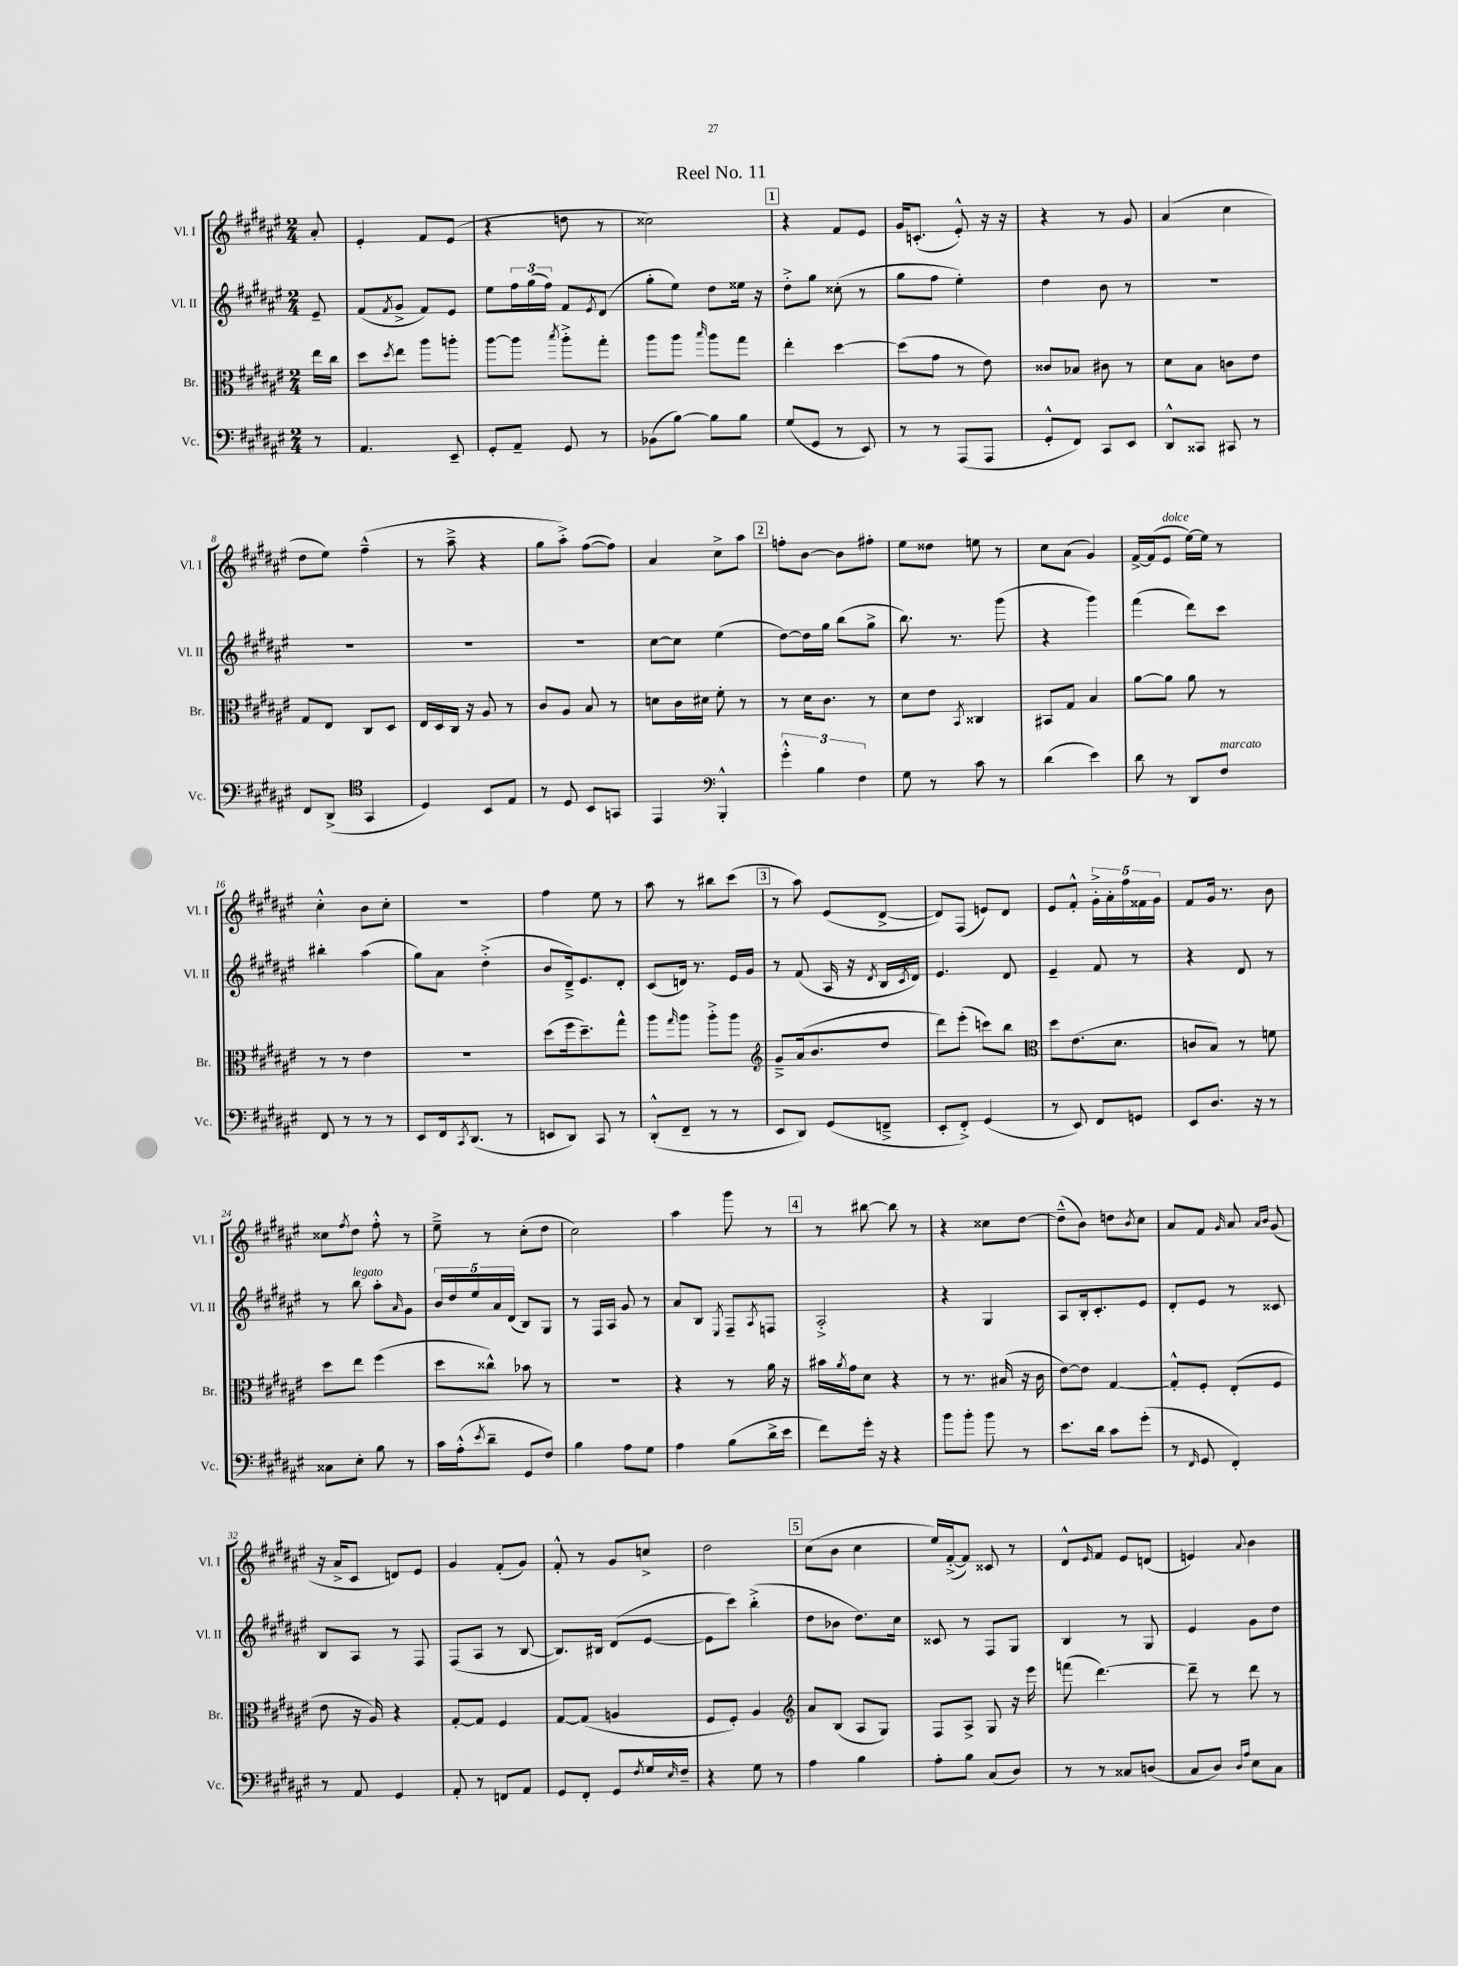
\header { title = "Reel No. 11" }
<<
\new StaffGroup <<
\new Staff = "s0" \with { instrumentName = "Vl. I" shortInstrumentName = "Vl. I" } {
    \clef treble \key fis \major \numericTimeSignature \time 2/4 \partial 8
    ais'8-. |
    eis'4-. fis'8 eis'8( |
    r4 d''8 r8 |
    cisis''2) |
    \mark \markup { \box "1" } r4 fis'8 eis'8 |
    gis'16 c'8.-.( eis'8-.-^) r16 r16 |
    r4 r8 gis'8 |
    ais'4( cis''4 |
    dis''8 eis''8) fis''4---^( |
    r8 ais''8---> r4 |
    gis''8 ais''8-.->) fis''8~( fis''8) |
    ais'4 cis''8-> ais''8 |
    \mark \markup { \box "2" } f''8-. b'8~ b'8 fis''8-. |
    eis''8 disis''8 e''8 r8 |
    cis''8 ais'8( gis'4) |
    fis'16~-> fis'16( eis'8^\markup { \italic "dolce" } eis''16~) eis''16 r8 |
    cis''4-.-^ b'8 cis''8-. |
    R2 |
    fis''4 eis''8 r8 |
    ais''8 r8 bis''8 cis'''8( |
    \mark \markup { \box "3" } r8 ais''8) eis'8( dis'8~-> |
    dis'8) fis8( e'8) dis'8 |
    eis'8 fis'8-.-^ \tuplet 5/4 { gis'16-.-> ais'16-. fis''16 fisis'16 gis'16 } |
    fis'8 gis'16 r8. b'8 |
    cisis''8 \acciaccatura { fis''8 } dis''8 fis''8-.-^ r8 |
    eis''8---> r8 cis''8-.( dis''8 |
    cis''2) |
    ais''4 gis'''8 r8 |
    \mark \markup { \box "4" } r8 bis''8~ bis''8 r8 |
    r4 cisis''8 dis''8~ |
    dis''8---^( b'8) d''8 \acciaccatura { b'8 } cis''8 |
    ais'8 fis'8 \grace { gis'16 } ais'8 \grace { ais'16 b'16 } gis'8( |
    r16 ais'16-> cis'8 d'8) eis'8 |
    gis'4 fis'8-.( gis'8) |
    fis'8-.-^ r8 gis'8 c''8-> |
    dis''2 |
    \mark \markup { \box "5" } cis''8( b'8 cis''4 |
    eis''16) fis'16~-.->( fis'8) cisis'8 r8 |
    dis'8-^ \grace { eis'16 } fis'8 eis'8 d'8( |
    e'4) \appoggiatura { ais'8 } b'4 \bar "|." |
}
\new Staff = "s1" \with { instrumentName = "Vl. II" shortInstrumentName = "Vl. II" } {
    \clef treble \key fis \major \numericTimeSignature \time 2/4 \partial 8
    eis'8-- |
    fis'8( \acciaccatura { fis'8 } gis'8-> fis'8) eis'8 |
    eis''8 \tuplet 3/2 { fis''16 gis''16( fis''16) } fis'8 \acciaccatura { eis'8 } dis'8( |
    gis''8-. eis''8) dis''8 eisis''16 r16 |
    \mark \markup { \box "1" } dis''8-.-> gis''8 cisis''8-.( r8 |
    gis''8 fis''8 eis''4-.) |
    dis''4 b'8 r8 |
    R2 |
    R2 |
    R2 |
    R2 |
    cis''8~ cis''8 eis''4( |
    \mark \markup { \box "2" } dis''8~) dis''16 gis''16 b''8( gis''8-> |
    b''8.) r8. gis'''8( |
    r4 gis'''4) |
    fis'''4( dis'''8) cis'''8 |
    bis''4-. ais''4( |
    gis''8) ais'8 dis''4-.->( |
    b'8 dis'16--->) eis'8. dis'8-. |
    cis'8( d'16) r8. eis'16 gis'16 |
    \mark \markup { \box "3" } r8 fis'8( ais16 r16 \acciaccatura { dis'8 } b16 \acciaccatura { cis'8 } dis'16) |
    eis'4. dis'8 |
    eis'4-- fis'8 r8 |
    r4 dis'8 r8 |
    r8 b''8^\markup { \italic "legato" } ais''8-. \grace { ais'16 } gis'8 |
    \tuplet 5/4 { b'16 dis''16 eis''16 ais'16 dis'16( } b8) gis8 |
    r8 fis16 ais16 gis'8 r8 |
    ais'8 b8 \acciaccatura { eis8 } fis8-- \acciaccatura { ais8 } f8 |
    \mark \markup { \box "4" } ais2-.-> |
    r4 gis4 |
    ais8 b16-. cis'8.-. eis'8 |
    dis'8-. eis'8 r8 cisis'8 |
    b8 ais8 r8 fis8 |
    fis8( ais8 r8 b8~ |
    b8.) bis16 dis'8( eis'8~ |
    eis'8 cis'''8) b''4-.->( |
    \mark \markup { \box "5" } dis''8 bes'8 dis''8.) cis''16 |
    cisis'8 r8 fis8 gis8 |
    b4 r8 gis8 |
    eis'4 gis'8 dis''8 \bar "|." |
}
\new Staff = "s2" \with { instrumentName = "Br." shortInstrumentName = "Br." } {
    \clef alto \key fis \major \numericTimeSignature \time 2/4 \partial 8
    eis''16 cis''16 |
    dis''8 \acciaccatura { dis''8 } eis''8 ais''8 a''8-. |
    ais''8~ ais''8 \acciaccatura { b''8 } ais''8-.-> gis''8-. |
    ais''8 ais''8 \grace { b''16 } ais''8 gis''8 |
    \mark \markup { \box "1" } eis''4-. dis''4~ |
    dis''8( gis'8 r8 eis'8) |
    cisis'8 bes8 cis'8 r8 |
    dis'8 b8 c'8 eis'8 |
    gis8 eis8 cis8 dis8 |
    eis16 dis16 cis16 r16 ais8 r8 |
    cis'8 ais8 b8 r8 |
    d'8 cis'16 dis'16 fis'8-. r8 |
    \mark \markup { \box "2" } r8 dis'16 cis'8. r8 |
    dis'8 eis'8 \acciaccatura { b,8 } cisis4 |
    bis,8 gis8 b4 |
    ais'8~ ais'8 ais'8 r8 |
    r8 r8 eis'4 |
    R2 |
    dis''8( fis''16 dis''8.--) gis''8-^ |
    ais''8 \grace { gis''16 } ais''8 ais''8-.-> ais''8 |
    \mark \markup { \box "3" } \clef treble gis'8---> ais'16( b'8. dis''8 |
    dis'''8) eis'''8-.( c'''8) b''8 |
    \clef alto dis''8 eis'8.( dis'8. |
    c'8 b8) r8 f'8 |
    dis''8 eis''8 fis''4( |
    dis''8 cisis''8-^) bes'8 r8 |
    R2 |
    r4 r8 ais'16 r16 |
    \mark \markup { \box "4" } bis'16 \acciaccatura { ais'8 } gis'16 dis'8 r4 |
    r8 r8. bis16( r16 cis'16 |
    eis'8~) eis'8 gis4~ |
    gis8-.-^ fis8-. eis8-.( fis8 |
    eis'8 r16 ais16) r4 |
    gis8~-. gis8 fis4 |
    gis8~ gis8( a4 |
    fis8 fis8-.) ais4 |
    \mark \markup { \box "5" } \clef treble ais'8 b8( ais8 gis8) |
    fis8 ais8-> gis8 r16 eis'''16 |
    f'''8( dis'''4.~) |
    dis'''8-- r8 dis'''8 r8 \bar "|." |
}
\new Staff = "s3" \with { instrumentName = "Vc." shortInstrumentName = "Vc." } {
    \clef bass \key fis \major \numericTimeSignature \time 2/4 \partial 8
    r8 |
    ais,4. eis,8-- |
    gis,8-. ais,8-- gis,8 r8 |
    bes,8( b8~) b8 b8 |
    \mark \markup { \box "1" } gis8( gis,8 r8 eis,8) |
    r8 r8 ais,,8( ais,,8 |
    gis,8-.-^ fis,8) cis,8 eis,8 |
    dis,8-^ cisis,8 cis,8 r8 |
    fis,8 dis,8->( \clef tenor gis,4 |
    dis4) b,8 eis8 |
    r8 dis8 b,8 g,8 |
    eis,4 \clef bass b,,4-.-^ |
    \mark \markup { \box "2" } \tuplet 3/2 { gis'4-.-^ b4 fis4 } |
    gis8 r8 cis'8 r8 |
    dis'4( eis'4) |
    dis'8 r8 dis,8 fis8^\markup { \italic "marcato" } |
    fis,8 r8 r8 r8 |
    eis,8 fis,16 \acciaccatura { cis,8 } dis,8.( r8 |
    e,8 dis,8) cis,8 r8 |
    dis,8-.-^( fis,8-- r8 r8 |
    \mark \markup { \box "3" } eis,8 dis,8) gis,8( f,8---> |
    eis,8-. fis,8-.->) gis,4( |
    r8 eis,8) fis,8 g,8 |
    eis,8 dis8. r16 r8 |
    cisis8 eis8-. b8 r8 |
    cis'16 ais16-.-^( \acciaccatura { eis'8 } dis'8-- gis,8 fis8) |
    b4 ais8 gis8 |
    ais4 b8( dis'16-> eis'16 |
    \mark \markup { \box "4" } fis'8) gis'16-. r16 r4 |
    b'8 b'8-. b'8 r8 |
    eis'8. dis'16 cis'8 gis'8-.( |
    r8 \grace { fis,16 } gis,8 fis,4-.) |
    r8 ais,8 gis,4 |
    ais,8-. r8 f,8 ais,8 |
    gis,8 fis,8-. gis,8 \acciaccatura { fis8 } gis16 \grace { eis16 } fis16-- |
    r4 gis8 r8 |
    \mark \markup { \box "5" } ais4 b4 |
    ais8-. b8 cis8( dis8) |
    r8 r8 cisis8 d8( |
    cis8 dis8) \grace { dis16 ais16 } eis8 cis8 \bar "|." |
}
>>
>>
